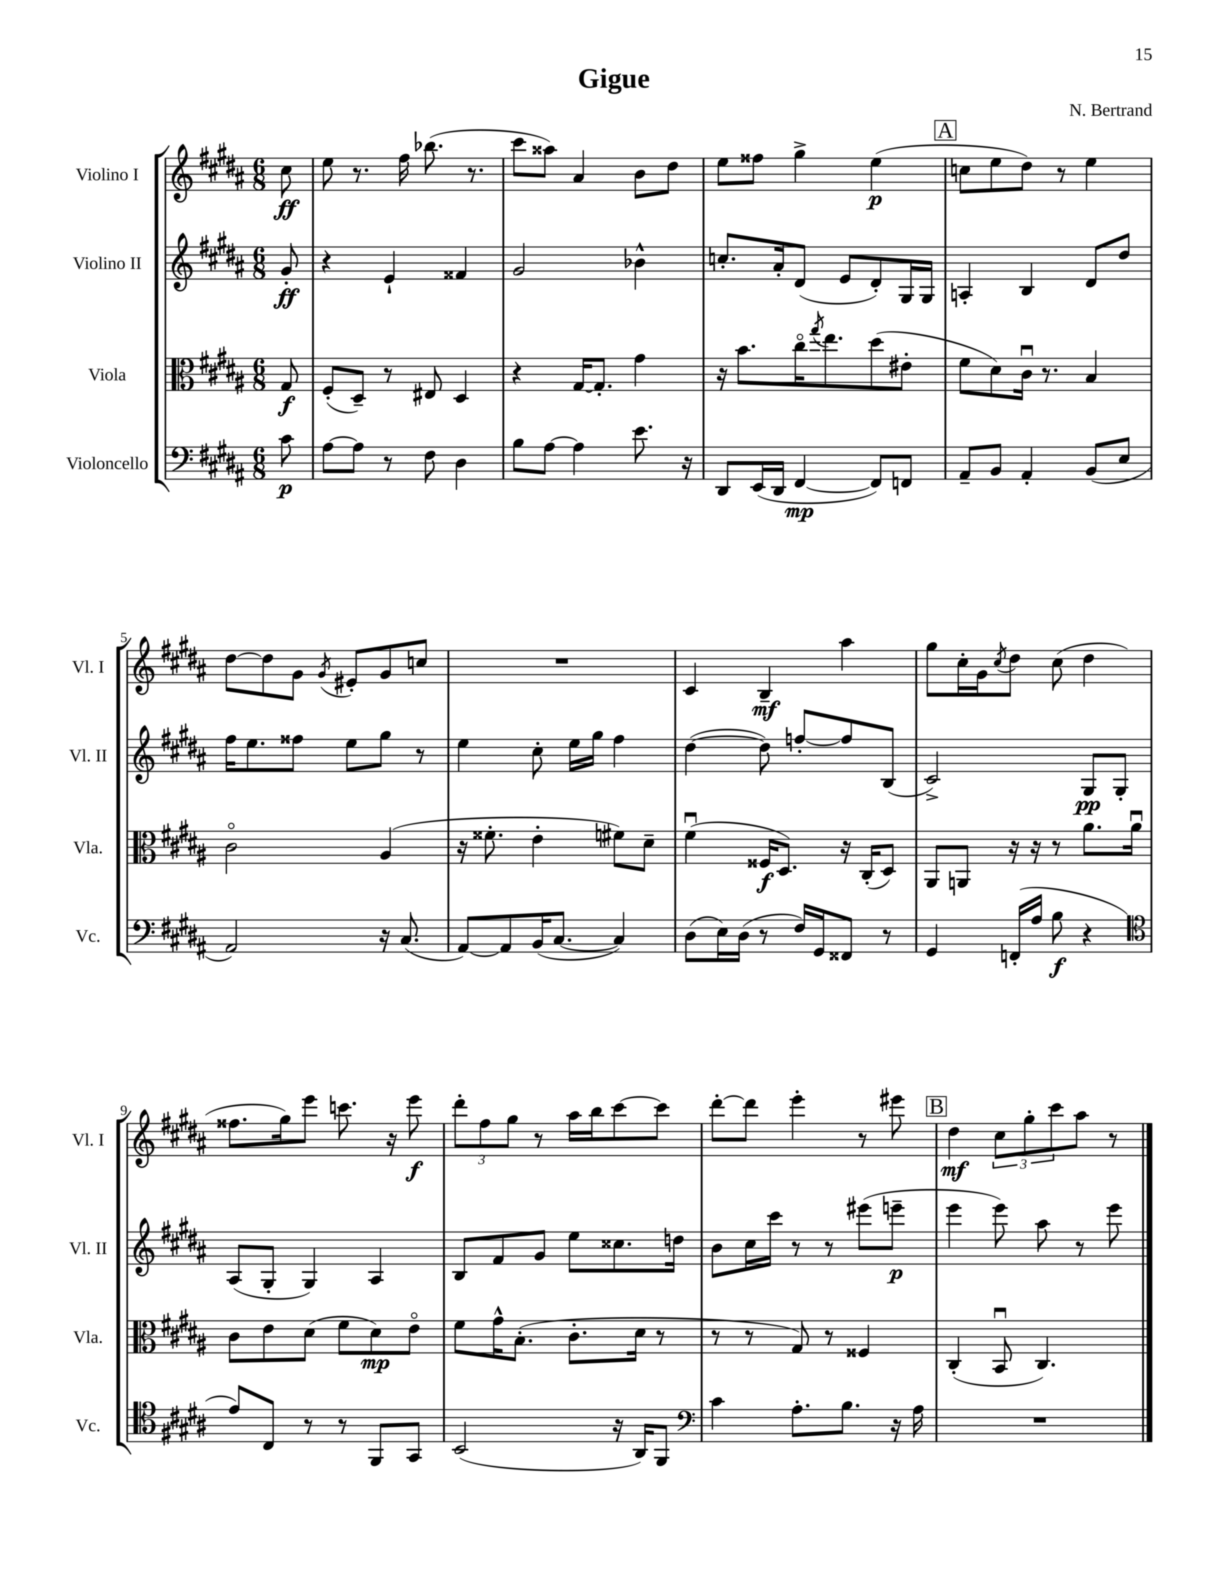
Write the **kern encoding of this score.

**kern	**dynam	**kern	**dynam	**kern	**dynam	**kern	**dynam
*part4	*part4	*part3	*part3	*part2	*part2	*part1	*part1
*staff4	*staff4	*staff3	*staff3	*staff2	*staff2	*staff1	*staff1
*I"Violoncello	*	*I"Viola	*	*I"Violino II	*	*I"Violino I	*
*I'Vc.	*	*I'Vla.	*	*I'Vl. II	*	*I'Vl. I	*
*clefF4	*	*clefC3	*	*clefG2	*	*clefG2	*
*k[f#c#g#d#a#]	*	*k[f#c#g#d#a#]	*	*k[f#c#g#d#a#]	*	*k[f#c#g#d#a#]	*
*M6/8	*	*M6/8	*	*M6/8	*	*M6/8	*
=	=	=	=	=	=	=	=
8c#\	p	8G#/	f	8g#'/	ff	8cc#\	ff
=1	=1	=1	=1	=1	=1	=1	=1
[8A#\L	.	(8F#'/L	.	4r	.	8ee\	.
8A#\J]	.	8D#~/J)	.	.	.	8.r	.
8r	.	8r	.	4e`/	.	.	.
.	.	.	.	.	.	16ff#\	.
8F#\	.	8E#X/	.	.	.	(8.bb-X\	.
4D#\	.	4D#/	.	4f##X/	.	.	.
.	.	.	.	.	.	8.r	.
=2	=2	=2	=2	=2	=2	=2	=2
8B\L	.	4r	.	2g#/	.	8ccc#\L	.
[8A#\J	.	.	.	.	.	8aa##X\J)	.
4A#\]	.	[16G#/KL	.	.	.	4a#/	.
.	.	8.G#'/J]	.	.	.	.	.
8.e\	.	4g#\	.	4b-X^^\	.	8b\L	.
.	.	.	.	.	.	8dd#\J	.
16r	.	.	.	.	.	.	.
=3	=3	=3	=3	=3	=3	=3	=3
8DD#/L	.	16r	.	8.ccn'/L	.	8ee\L	.
.	.	8.b\L	.	.	.	.	.
(16EE/L	.	.	.	.	.	8ff##X\J	.
16DD#/JJ	.	.	.	16a#'/k	.	.	.
[4FF#/	mp	16cc#\K	.	(8d#/J	.	4gg#^\	.
.	.	8qgg#/	.	.	.	.	.
.	.	8.ee\	.	.	.	.	.
.	.	.	.	8e/L	.	.	.
8FF#/L])	.	(8dd#\	.	8d#'/)	.	(4ee\	p
8FFn/J	.	8e#X'\J	.	16G#/L	.	.	.
.	.	.	.	16G#/JJ	.	.	.
!!LO:REH:place=s1:t=A
=4	=4	=4	=4	=4	=4	=4	=4
8AA#~/L	.	8f#\L	.	4An'/	.	8ccn\L	.
8BB/J	.	8d#\)	.	.	.	8ee\	.
4AA#'/	.	16c#u\Jk	.	4B/	.	8dd#\J)	.
.	.	8.r	.	.	.	.	.
.	.	.	.	.	.	8r	.
(8BB/L	.	4B/	.	8d#/L	.	4ee\	.
8E/J	.	.	.	8dd#/J	.	.	.
!!LO:LB:g=z
=5	=5	=5	=5	=5	=5	=5	=5
2AA#/)	.	2c#\	.	16ff#\KL	.	[8dd#\L	.
.	.	.	.	8.ee\	.	.	.
.	.	.	.	.	.	8dd#\]	.
.	.	.	.	8ff##X\J	.	8g#\J	.
.	.	.	.	.	.	8qg#/	.
.	.	.	.	8ee\L	.	8e#X'/L	.
16r	.	(4A#/	.	8gg#\J	.	8g#/	.
(8.C#/	.	.	.	.	.	.	.
.	.	.	.	8r	.	8ccn/J	.
=6	=6	=6	=6	=6	=6	=6	=6
[8AA#/L)	.	16r	.	4ee\	.	2.r	.
.	.	8.f##X'\	.	.	.	.	.
8AA#/]	.	.	.	.	.	.	.
(16BB/K	.	4e'\	.	8cc#'\	.	.	.
[8.C#/J	.	.	.	.	.	.	.
.	.	.	.	16ee\LL	.	.	.
.	.	.	.	16gg#\JJ	.	.	.
4C#/])	.	8f#X\L)	.	4ff#\	.	.	.
.	.	8d#~\J	.	.	.	.	.
=7	=7	=7	=7	=7	=7	=7	=7
(8D#\L	.	(4f#u\	.	([4dd#\	.	4c#/	.
16E\L)	.	.	.	.	.	.	.
(16D#\JJ	.	.	.	.	.	.	.
8r	.	16F##X/KL	f	8dd#\])	.	4B~/	mf
.	.	8.D#/J)	.	.	.	.	.
16F#/LL)	.	.	.	[8ffn'/L	.	.	.
16GG#/J	.	.	.	.	.	.	.
8FF##X/J	.	16r	.	8ff/]	.	4aa#\	.
.	.	(16C#'/KL	.	.	.	.	.
8r	.	8D#/J)	.	(8B/J	.	.	.
=8	=8	=8	=8	=8	=8	=8	=8
4GG#/	.	8AA#/L	.	2c#^/)	.	8gg#\L	.
.	.	8AAn/J	.	.	.	16cc#'\L	.
.	.	.	.	.	.	16g#\J	.
.	.	.	.	.	.	8qcc#/	.
(16FFn'/LL	.	16r	.	.	.	8dd#\J	.
16A#/JJ	.	16r	.	.	.	.	.
8B\	f	8r	.	.	.	(8cc#\	.
4r	.	8.a#\L	.	8G#/L	pp	4dd#\	.
.	.	.	.	8G#'/J	.	.	.
.	.	16a#u\Jk	.	.	.	.	.
!!LO:LB:g=z
=9	=9	=9	=9	=9	=9	=9	=9
*clefC4	*	*	*	*	*	*	*
8e/L)	.	8c#\L	.	(8A#/L	.	8.ff##X\L	.
8C#/J	.	8e\	.	8G#'/J	.	.	.
.	.	.	.	.	.	16gg#\k)	.
8r	.	(8d#\J	.	4G#/)	.	8eee\J	.
8r	.	8f#\L	.	.	.	8.cccn\	.
8FF#/L	.	8d#\)	mp	4A#/	.	.	.
.	.	.	.	.	.	16r	.
8GG#/J	.	8e\J	.	.	.	8eee\	f
=10	=10	=10	=10	=10	=10	=10	=10
(2BB/	.	8f#\L	.	8B/L	.	12ddd#'\L	.
.	.	.	.	.	.	12ff#\	.
.	.	16g#^^\K	.	8f#/	.	.	.
.	.	.	.	.	.	12gg#\J	.
.	.	(8.B'\J	.	.	.	.	.
.	.	.	.	8g#/J	.	8r	.
.	.	8.c#'\L	.	8ee\L	.	16aa#\LL	.
.	.	.	.	.	.	16bb\J	.
16r	.	.	.	8.cc##X\	.	[8ccc#\	.
16AA#/KL)	.	16d#\Jk	.	.	.	.	.
8FF#/J	.	8r	.	.	.	8ccc#\J]	.
.	.	.	.	16ddn\Jk	.	.	.
=11	=11	=11	=11	=11	=11	=11	=11
*clefF4	*	*	*	*	*	*	*
4c#\	.	8r	.	8b\L	.	[8ddd#'\L	.
.	.	8r	.	16cc#\L	.	8ddd#\J]	.
.	.	.	.	16ccc#\JJ	.	.	.
8.A#'\L	.	8G#/)	.	8r	.	4eee'\	.
.	.	8r	.	8r	.	.	.
8.B\J	.	.	.	.	.	.	.
.	.	4F##X/	.	(8eee#X\L	.	8r	.
16r	.	.	.	8eeen~\J	p	8eee#X\	.
16A#\	.	.	.	.	.	.	.
!!LO:REH:place=s1:t=B
=12	=12	=12	=12	=12	=12	=12	=12
2.r	.	(4C#'/	.	4eee\	.	4dd#\	mf
.	.	8BBu/	.	8eee\)	.	12cc#\L	.
.	.	.	.	.	.	12gg#'\	.
.	.	4.C#/)	.	8aa#\	.	.	.
.	.	.	.	.	.	12ccc#\	.
.	.	.	.	8r	.	8aa#\J	.
.	.	.	.	8eee\	.	8r	.
==	==	==	==	==	==	==	==
*-	*-	*-	*-	*-	*-	*-	*-
